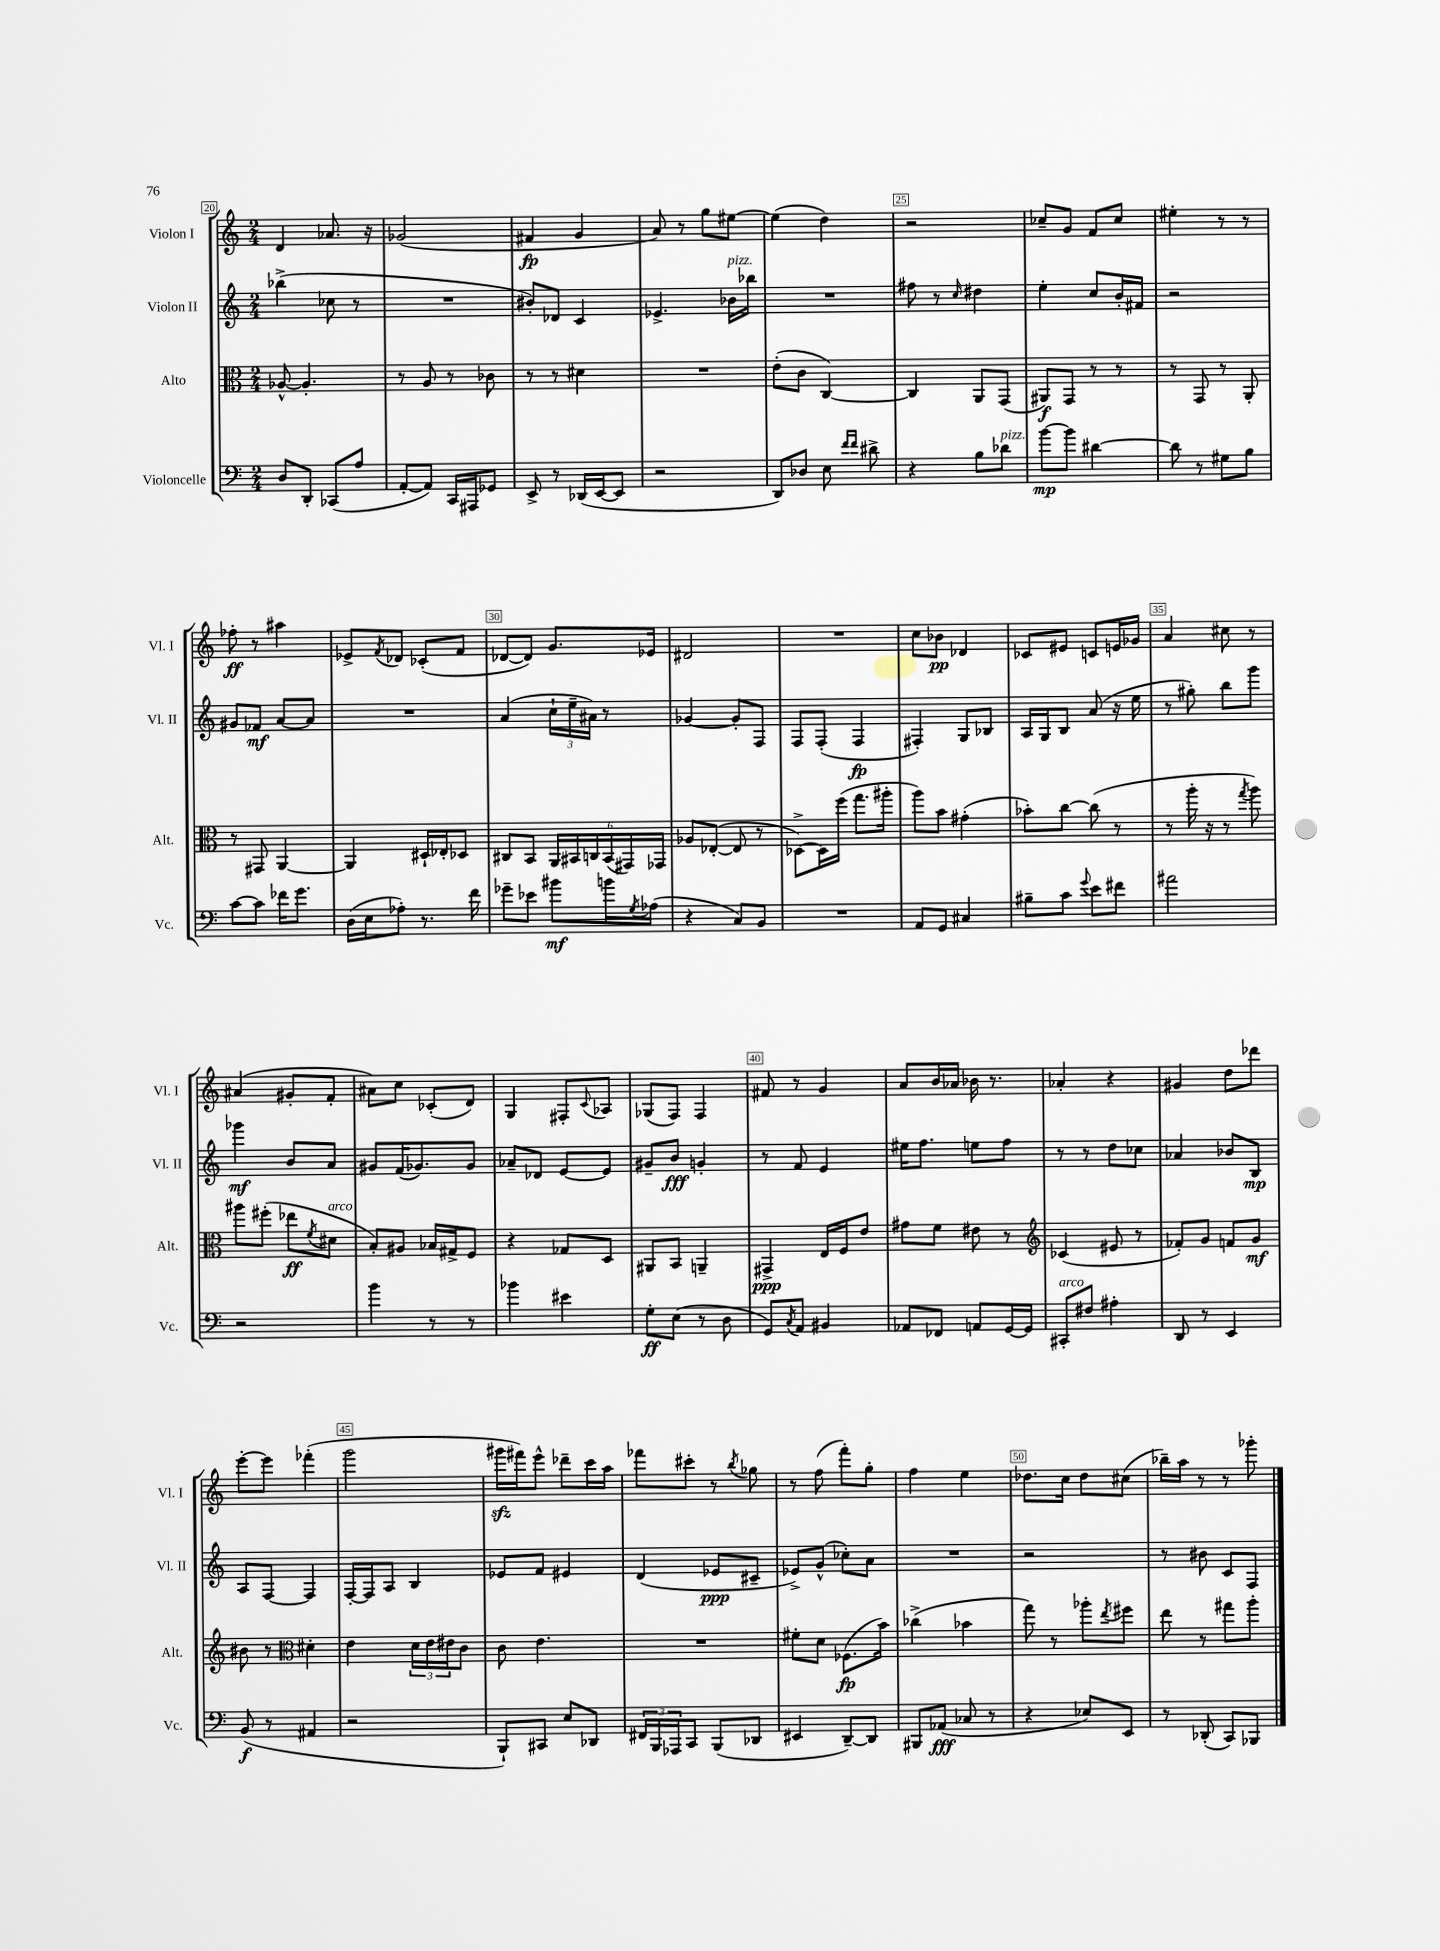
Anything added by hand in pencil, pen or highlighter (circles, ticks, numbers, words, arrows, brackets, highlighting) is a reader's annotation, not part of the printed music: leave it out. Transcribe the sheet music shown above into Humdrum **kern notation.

**kern	**dynam	**kern	**dynam	**kern	**dynam	**kern	**dynam
*part4	*part4	*part3	*part3	*part2	*part2	*part1	*part1
*staff4	*staff4	*staff3	*staff3	*staff2	*staff2	*staff1	*staff1
*I"Violoncelle	*	*I"Alto	*	*I"Violon II	*	*I"Violon I	*
*I'Vc.	*	*I'Alt.	*	*I'Vl. II	*	*I'Vl. I	*
*clefF4	*	*clefC3	*	*clefG2	*	*clefG2	*
*k[]	*	*k[]	*	*k[]	*	*k[]	*
*M2/4	*	*M2/4	*	*M2/4	*	*M2/4	*
=20	=20	=20	=20	=20	=20	=20	=20
8D/L	.	[8A-X^^/	.	(4bb-X^\	.	4d/	.
8DD'/J	.	4.A-'/]	.	.	.	.	.
(8CC-X/L	.	.	.	8cc-X\	.	8.a-X/	.
8A/J	.	.	.	8r	.	.	.
.	.	.	.	.	.	16r	.
=21	=21	=21	=21	=21	=21	=21	=21
[8AA'/L	.	8r	.	2r	.	(2g-X/	.
8AA/J])	.	8A/	.	.	.	.	.
16CC/LL	.	8r	.	.	.	.	.
16AAA#X/J	.	.	.	.	.	.	.
8GG-X/J	.	8c-X\	.	.	.	.	.
=22	=22	=22	=22	=22	=22	=22	=22
8EE^/	.	8r	.	8b#X'/L)	.	4f#X/	fp
8r	.	8r	.	8d-X/J	.	.	.
(16DD-X/LL	.	4d#X\	.	4c/	.	4g/	.
[16EE/J	.	.	.	.	.	.	.
8EE/J]	.	.	.	.	.	.	.
=23	=23	=23	=23	=23	=23	=23	=23
2r	.	2r	.	4.e-X^/	.	8a/)	.
.	.	.	.	.	.	8r	.
.	.	.	.	.	.	8gg\L	.
!	!	!	!	!LO:TX:a:i:t=pizz.	!	!	!
.	.	.	.	16b-X\LL	.	[8ee#X\J	.
.	.	.	.	16bb-X\JJ	.	.	.
=24	=24	=24	=24	=24	=24	=24	=24
8DD/L)	.	(8e'\L	.	2r	.	(4ee#\]	.
8D-X/J	.	8c\J	.	.	.	.	.
8E\	.	[4C/)	.	.	.	4dd\)	.
16qqf/LL	.	.	.	.	.	.	.
16qqf/JJ	.	.	.	.	.	.	.
8d#X^\	.	.	.	.	.	.	.
=25	=25	=25	=25	=25	=25	=25	=25
4r	.	4C/]	.	8ff#X\	.	2r	.
.	.	.	.	8r	.	.	.
.	.	.	.	16qqcc/	.	.	.
8B\L	.	8AA/L	.	4dd#X\	.	.	.
!LO:TX:a:i:t=pizz.	!	!	!	!	!	!	!
8d-X\J	.	(8GG/J	.	.	.	.	.
=26	=26	=26	=26	=26	=26	=26	=26
[8b\L	mp	8AA#X/L)	f	4ee'\	.	8cc-X~/L	.
8b\J]	.	8GG/J	.	.	.	8g/J	.
[4d#X\	.	8r	.	8cc/L	.	8f/L	.
.	.	8r	.	16b'/L	.	8cc-/J	.
.	.	.	.	16f#X/JJ	.	.	.
=27	=27	=27	=27	=27	=27	=27	=27
8d#\]	.	8r	.	2r	.	4ee#X'\	.
8r	.	8GG/	.	.	.	.	.
8G#X\L	.	8r	.	.	.	8r	.
8B\J	.	8AA'/	.	.	.	8r	.
!!LO:LB:g=z
=28	=28	=28	=28	=28	=28	=28	=28
[8c\L	.	8r	.	8g#X/L	.	8ff-X'\	ff
8c\J]	.	8GG#X/	.	8f-X/J	mf	8r	.
16f-X\KL	.	[4AA/	.	[8a/L	.	4aa#X\	.
8.g\J	.	.	.	.	.	.	.
.	.	.	.	8a/J]	.	.	.
=29	=29	=29	=29	=29	=29	=29	=29
(16D\LL	.	4AA/]	.	2r	.	8e-X^/L	.
16E\J	.	.	.	.	.	.	.
.	.	.	.	.	.	8qf/	.
8A-X'\J)	.	.	.	.	.	8d-X/J	.
8.r	.	16D#X`/LL	.	.	.	(8c-X'/L	.
.	.	16E-X'/J	.	.	.	.	.
.	.	8D-X/J	.	.	.	8f/J	.
16f\	.	.	.	.	.	.	.
=30	=30	=30	=30	=30	=30	=30	=30
8g-X~\L	.	8C#X/L	.	(4a/	.	[8d-X/L	.
8e-X\J	.	8BB/J	.	.	.	8d-/J])	.
8b#X\L	mf	24AA/LL	.	24cc`\LL	.	8.g/L	.
.	.	24BB#X/	.	24ee~\	.	.	.
.	.	24Cn/	.	24a#X\JJ)	.	.	.
16bn\L	.	(24BB#/	.	8r	.	.	.
.	.	24GG#X/)	.	.	.	.	.
8qG/	.	.	.	.	.	.	.
(16A-X\JJ	.	.	.	.	.	16e-X/Jk	.
.	.	24GG-X/JJ	.	.	.	.	.
=31	=31	=31	=31	=31	=31	=31	=31
4r	.	8A-X/L	.	[4g-X/	.	2d#X/	.
.	.	([8E-X'/J	.	.	.	.	.
8C/L)	.	8E-/]	.	8g-'/L]	.	.	.
8BB/J	.	8r	.	8F/J	.	.	.
=32	=32	=32	=32	=32	=32	=32	=32
2r	.	[8D-X^\L)	.	8F/L	.	2r	.
.	.	16D-\L]	.	(8F'/J	.	.	.
.	.	(16ff\JJ	.	.	.	.	.
.	.	8.gg\L	.	4F/	fp	.	.
.	.	16aa#X'\Jk	.	.	.	.	.
=33	=33	=33	=33	=33	=33	=33	=33
8AA/L	.	8aa\L)	.	4F#X'/)	.	8cc\L	.
8GG/J	.	8b\J	.	.	.	8b-X\J	pp
4C#X/	.	(4g#X'\	.	8G/L	.	4d-X/	.
.	.	.	.	8B-X/J	.	.	.
=34	=34	=34	=34	=34	=34	=34	=34
8B#X~\L	.	8b-X'\L)	.	16A/LL	.	8c-X/L	.
.	.	.	.	16G/J	.	.	.
8c\J	.	[8cc\J	.	8B/J	.	8e#X/J	.
8qqg/	.	.	.	.	.	.	.
8e\L	.	(8cc\]	.	(8a/	.	8cn/L	.
8f#X\J	.	8r	.	16r	.	16en/L	.
.	.	.	.	16ee\	.	16g-X/JJ	.
=35	=35	=35	=35	=35	=35	=35	=35
2a#X\	.	8r	.	8r	.	4a/	.
.	.	16aa'\	.	8gg#X'\)	.	.	.
.	.	16r	.	.	.	.	.
.	.	8r	.	8bb\L	.	8cc#X\	.
.	.	8qgg/	.	.	.	.	.
.	.	8aa\)	.	8ggg\J	.	8r	.
!!LO:LB:g=z
=36	=36	=36	=36	=36	=36	=36	=36
2r	.	8aa#X\L	.	4ggg-X\	mf	(4a#X/	.
.	.	(8ff#X'\J	.	.	.	.	.
.	.	8ee-X\L	ff	8b/L	.	8g#X'/L	.
.	.	8qf/	.	.	.	.	.
!	!	!LO:TX:a:i:t=arco	!	!	!	!	!
.	.	8d#X\J	.	8a/J	.	8f'/J	.
=37	=37	=37	=37	=37	=37	=37	=37
4b\	.	8B'/L)	.	8g#X/L	.	8a#X\L)	.
.	.	8A#X/J	.	(16f/K	.	8cc\J	.
.	.	.	.	8.g-X/)	.	.	.
8r	.	16B-X/LL	.	.	.	(8c-X'/L	.
.	.	16G#X^/J	.	.	.	.	.
8r	.	8F/J	.	8g-/J	.	8d/J)	.
=38	=38	=38	=38	=38	=38	=38	=38
4b-X\	.	4r	.	8a-X~/L	.	4G/	.
.	.	.	.	8d-X/J	.	.	.
4e#X\	.	8G-X/L	.	[8e/L	.	8F#X'/L	.
.	.	.	.	.	.	8qqc/	.
.	.	8D/J	.	8e/J]	.	8A-X/J	.
=39	=39	=39	=39	=39	=39	=39	=39
8G'\L	ff	8AA#X/L	.	8g#X~/L	.	(8G-X/L	.
(8E\J	.	8BB/J	.	8b/J	fff	8F/J)	.
8r	.	4AAn~/	.	4gn'/	.	4F/	.
8D\	.	.	.	.	.	.	.
=40	=40	=40	=40	=40	=40	=40	=40
8GG/L)	.	4GG#X^/	ppp	8r	.	8f#X/	.
8qC/	.	.	.	.	.	.	.
8AA/J	.	.	.	8f/	.	8r	.
4BB#X/	.	16E/LL	.	4e/	.	4g/	.
.	.	16F/J	.	.	.	.	.
.	.	8e/J	.	.	.	.	.
=41	=41	=41	=41	=41	=41	=41	=41
8AA-X/L	.	8g#X\L	.	16ee#X\KL	.	8a/L	.
.	.	.	.	8.ff\J	.	.	.
8FF-X/J	.	8f\J	.	.	.	16b/L	.
.	.	.	.	.	.	16a-X/JJ	.
8AAn/L	.	8e#X\	.	8een\L	.	16b-X\	.
.	.	.	.	.	.	8.r	.
[16GG/L	.	8r	.	8ff\J	.	.	.
16GG/JJ]	.	.	.	.	.	.	.
=42	=42	=42	=42	=42	=42	=42	=42
*	*	*clefG2	*	*	*	*	*
!LO:TX:a:i:t=arco	!	!	!	!	!	!	!
8CC#X'/L	.	(4c-X/	.	8r	.	4a-X'/	.
8F#X/J	.	.	.	8r	.	.	.
4A#X'\	.	8e#X/	.	8dd\L	.	4r	.
.	.	8r	.	8cc-X\J	.	.	.
=43	=43	=43	=43	=43	=43	=43	=43
8DD/	.	8f-X'/L)	.	4a-X/	.	4g#X/	.
8r	.	8g/J	.	.	.	.	.
4EE/	.	8fn/L	.	8b-X/L	.	8dd\L	.
.	.	8g/J	mf	8B/J	mp	8ddd-X\J	.
!!LO:LB:g=z
=44	=44	=44	=44	=44	=44	=44	=44
(8BB/	f	8b#X\	.	8A/L	.	[8eee'\L	.
8r	.	8r	.	[8F/J	.	8eee\J]	.
*	*	*clefC3	*	*	*	*	*
4AA#X/	.	4d#X'\	.	4F/]	.	(4fff-X'\	.
=45	=45	=45	=45	=45	=45	=45	=45
2r	.	4e\	.	[16F'/LL	.	2ggg\	.
.	.	.	.	16F/J]	.	.	.
.	.	.	.	8A/J	.	.	.
.	.	24d\LL	.	4B/	.	.	.
.	.	24e\	.	.	.	.	.
.	.	24e#X\J	.	.	.	.	.
.	.	8c\J	.	.	.	.	.
=46	=46	=46	=46	=46	=46	=46	=46
8BBB`/L)	.	8c\	.	8e-X/L	.	16ggg#Xzz\LL	.
.	.	.	.	.	.	16fff#X\J)	.
8CC#X/J	.	4.e\	.	8f/J	.	8eee^^\J	.
8E/L	.	.	.	4e#X/	.	8ddd-X~\L	.
8DD-X/J	.	.	.	.	.	16ccc\L	.
.	.	.	.	.	.	16aa\JJ	.
=47	=47	=47	=47	=47	=47	=47	=47
24FF#X/LL	.	2r	.	(4d/	.	8fff-X\L	.
24BBB/	.	.	.	.	.	.	.
24AAA-X/J	.	.	.	.	.	.	.
8CC/J	.	.	.	.	.	8ccc#X'\J	.
(8BBB/L	.	.	.	8e-X/L	ppp	8r	.
.	.	.	.	.	.	8qbb/	.
8DD-X/J	.	.	.	8c#X~/J	.	8gg-X\	.
=48	=48	=48	=48	=48	=48	=48	=48
4EE#X/	.	8f#X'\L	.	8e-X^/L)	.	8r	.
.	.	8d\J	.	(8g^^/J	.	(8ff\	.
[8DD~/L)	.	(8.F-X\L	fp	8cc-X'\L)	.	8fff'\L)	.
8DD/J]	.	.	.	8a\J	.	8gg'\J	.
.	.	16b\Jk)	.	.	.	.	.
=49	=49	=49	=49	=49	=49	=49	=49
8BBB#X/L	.	(4cc-X^\	.	2r	.	4ff\	.
(8AA-X/J	fff	.	.	.	.	.	.
8C-X/	.	4b-X\	.	.	.	4ee\	.
8r	.	.	.	.	.	.	.
=50	=50	=50	=50	=50	=50	=50	=50
4r	.	8gg\)	.	2r	.	8.dd-X\L	.
.	.	8r	.	.	.	.	.
.	.	.	.	.	.	16cc\Jk	.
8E-X/L)	.	8aa-X'\L	.	.	.	8dd-\L	.
.	.	8qee/	.	.	.	.	.
8EE/J	.	8ff#X\J	.	.	.	(8cc#X\J	.
=51	=51	=51	=51	=51	=51	=51	=51
8r	.	8ee\	.	8r	.	16bb-X~\LL)	.
.	.	.	.	.	.	16aa\JJ	.
(8DD-X'/	.	8r	.	8b#X\	.	8r	.
8CC/L)	.	8gg#X\L	.	8c/L	.	8r	.
8BBB-X/J	.	8aa'\J	.	8F/J	.	8ggg-X'\	.
==	==	==	==	==	==	==	==
*-	*-	*-	*-	*-	*-	*-	*-
